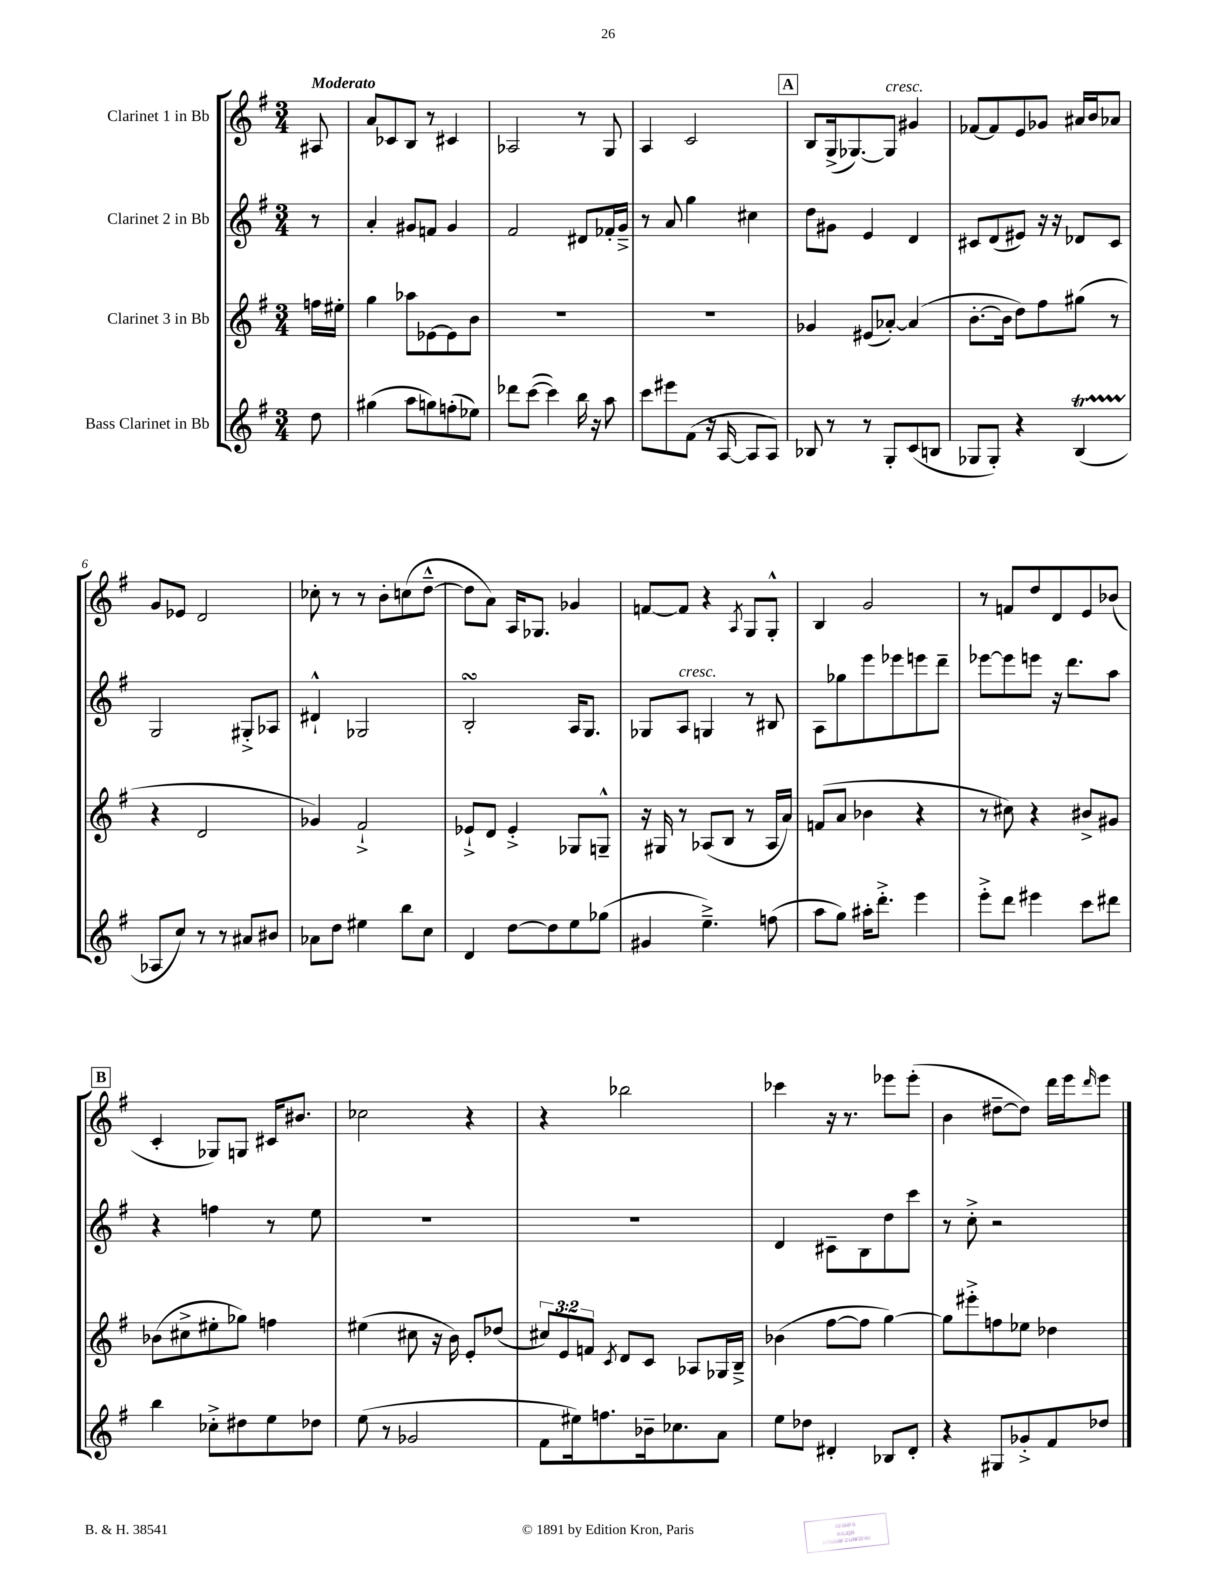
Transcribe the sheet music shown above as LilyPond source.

<<
\new StaffGroup <<
\new Staff = "s0" \with { instrumentName = "Clarinet 1 in Bb" } {
    \clef treble \key g \major \numericTimeSignature \time 3/4 \partial 8 \tempo "Moderato"
    ais8 |
    a'8 ces'8 b8 r8 cis'4 |
    aes2 r8 g8 |
    a4 c'2 |
    \mark \markup { \box "A" } b8 g16->( ges8.~) ges8^\markup { \italic "cresc." } gis'4 |
    fes'8~ fes'8 e'8 ges'8 ais'16 b'16 aes'8 |
    g'8 ees'8 d'2 |
    ces''8-. r8 r8 b'8-. c''8( d''8~---^ |
    d''8 a'8) a16 ges8. ges'4 |
    f'8~ f'8 r4 \acciaccatura { a8 } g8 g8-.-^ |
    b4 g'2 |
    r8 f'8 d''8 d'8 e'8 bes'8( |
    \mark \markup { \box "B" } c'4-. ges8) g8 cis'16 bis'8. |
    ces''2 r4 |
    r4 bes''2 |
    ces'''4 r16 r8. ees'''8 ees'''8-.( |
    b'4 dis''8~-- dis''8) d'''16 e'''16 \grace { d'''16 } e'''8 \bar "|." |
}
\new Staff = "s1" \with { instrumentName = "Clarinet 2 in Bb" } {
    \clef treble \key g \major \numericTimeSignature \time 3/4 \partial 8
    r8 |
    a'4-. gis'8 f'8 gis'4 |
    fis'2 dis'8 fes'16-. g'16---> |
    r8 a'8 g''4 cis''4 |
    \mark \markup { \box "A" } d''8 gis'8 e'4 d'4 |
    cis'8 d'8( eis'8) r16 r16 des'8 cis'8 |
    g2 gis8-.-> aes8 |
    dis'4-!-^ ges2 |
    b2-.\turn a16 g8. |
    ges8 a8^\markup { \italic "cresc." } g4 r8 bis8 |
    a8 ges''8 e'''8 ees'''8 e'''8 d'''8-- |
    ees'''8~ ees'''8 e'''8 r16 d'''8. a''8 |
    \mark \markup { \box "B" } r4 f''4 r8 e''8 |
    R2. |
    R2. |
    d'4 cis'8-- b8 d''8 c'''8 |
    r8 c''8-.-> r2 \bar "|." |
}
\new Staff = "s2" \with { instrumentName = "Clarinet 3 in Bb" } {
    \clef treble \key g \major \numericTimeSignature \time 3/4 \override Staff.TupletNumber.text = #tuplet-number::calc-fraction-text \partial 8
    f''16 eis''16-. |
    g''4 aes''8 ees'8~ ees'8 b'8 |
    R2. |
    R2. |
    \mark \markup { \box "A" } ges'4 eis'8( aes'8~-.) aes'4( |
    b'8.~-. b'16 d''8) fis''8 gis''8( r8 |
    r4 d'2 |
    ges'4) fis'2-!-> |
    ees'8-!-> d'8 ees'4-.-> ges8 g8---^ |
    r16 gis16 r8 aes8( b8 r8 aes16 a'16) |
    f'8( a'8 bes'4 r4 |
    r8 cis''8) r4 bis'8-> gis'8 |
    \mark \markup { \box "B" } bes'8( cis''8-> eis''8-. ges''8) f''4 |
    eis''4( cis''8 r16 b'16) e'8-. des''8( |
    \tuplet 3/2 { cis''8) e'8 f'8 } \acciaccatura { c'8 } d'8 c'8 aes8 ges16 b16---> |
    bes'4( fis''8~ fis''8 g''4~) |
    g''8 eis'''8-.-> f''8 ees''8 des''4 \bar "|." |
}
\new Staff = "s3" \with { instrumentName = "Bass Clarinet in Bb" } {
    \clef treble \key g \major \numericTimeSignature \time 3/4 \partial 8
    d''8 |
    gis''4( a''8 g''8) f''8-.( ees''8) |
    des'''8 c'''8~( c'''4) b''16 r16 a''8 |
    c'''8 eis'''8 fis'8( r16 a16~ a8 a8) |
    \mark \markup { \box "A" } bes8 r8 r8 g8-. c'8( b8 |
    ges8 ges8-.) r4 b4\startTrillSpan( |
    aes8\stopTrillSpan c''8) r8 r8 ais'8 bis'8 |
    aes'8 d''8 eis''4 b''8 c''8 |
    d'4 d''8~ d''8 e''8 ges''8( |
    gis'4 e''4.--->) f''8( |
    a''8 g''8) ais''16-. d'''8.-.-> e'''4 |
    e'''8-.-> d'''8 eis'''4 c'''8 dis'''8 |
    \mark \markup { \box "B" } b''4 ces''8-.-> dis''8 e''8 des''8 |
    e''8( r8 ges'2 |
    fis'8 eis''16) f''8. bes'16-- ces''8. a'8 |
    e''8 des''8 dis'4-. bes8 dis'8-. |
    r4 gis8 ges'8-.-> fis'8 des''8 \bar "|." |
}
>>
>>
